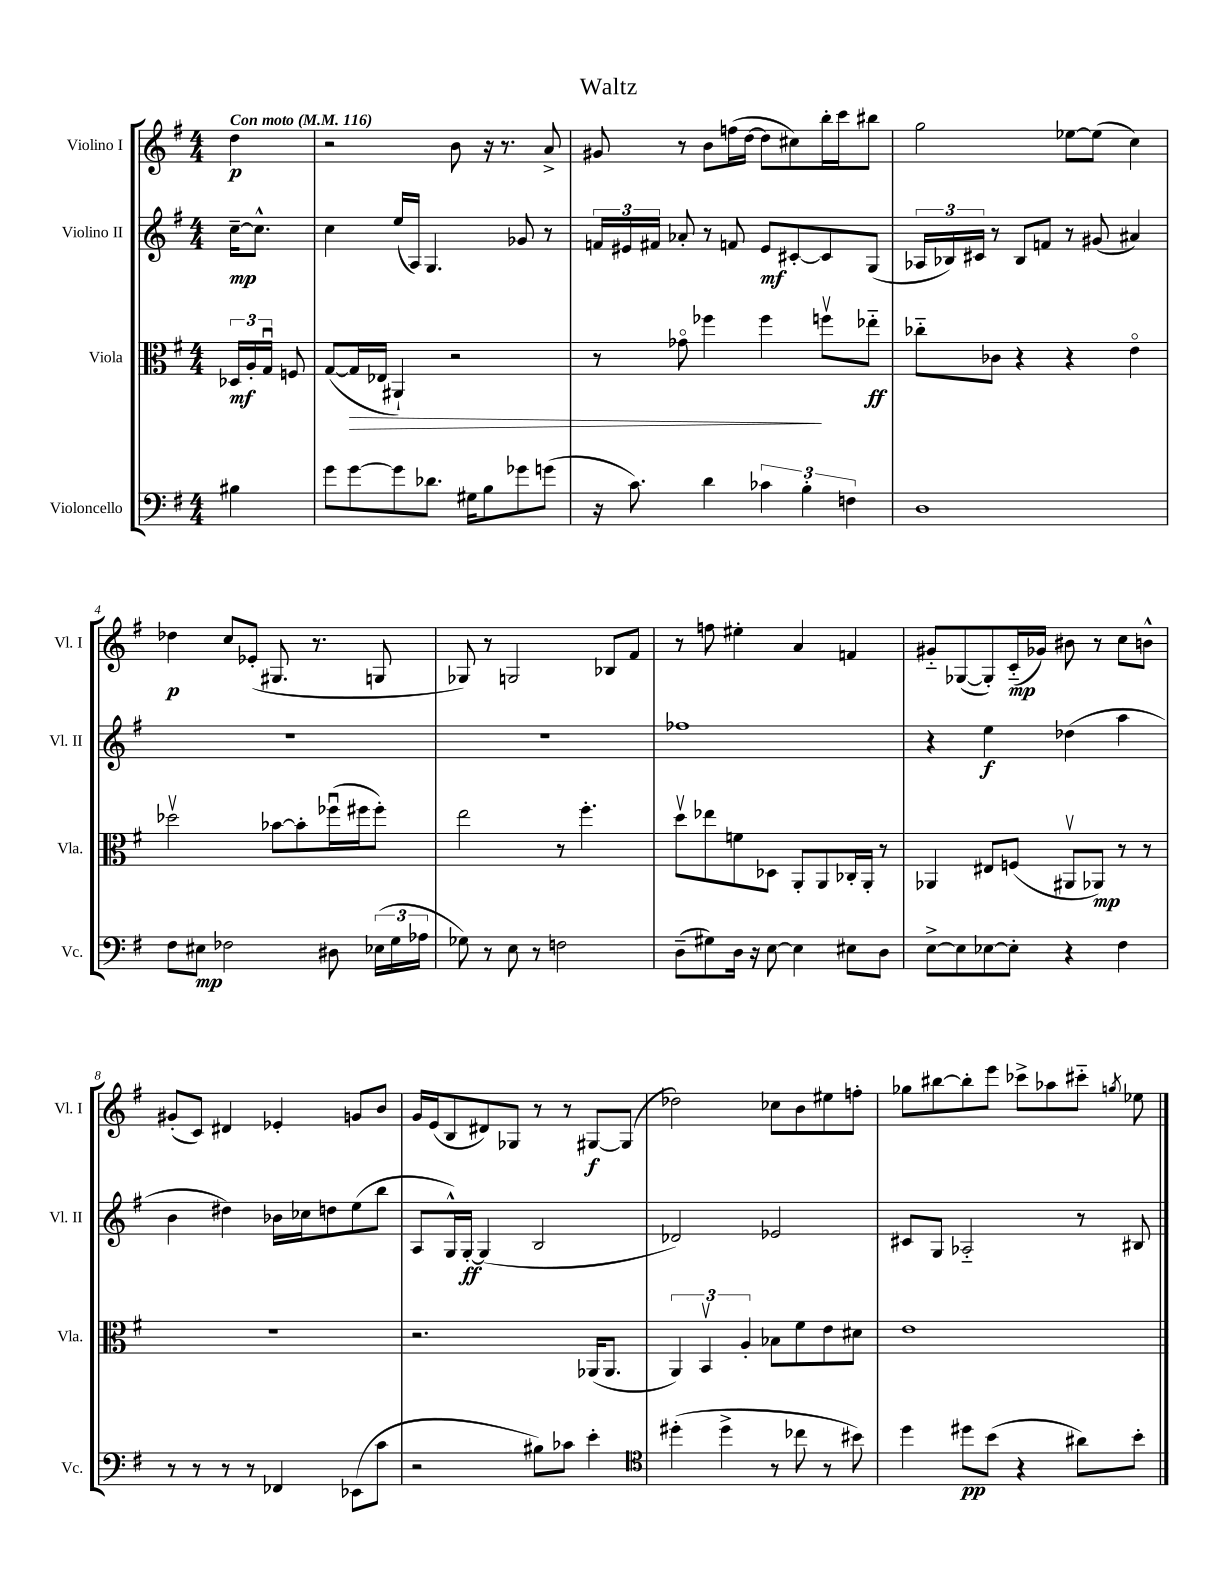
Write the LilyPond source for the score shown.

\header { title = "Waltz" }
<<
\new StaffGroup <<
\new Staff = "s0" \with { instrumentName = "Violino I" shortInstrumentName = "Vl. I" } {
    \clef treble \key g \major \numericTimeSignature \time 4/4 \partial 4 \tempo "Con moto" 4 = 116
    \autoBeamOff d''4\p |
    r2 b'8 r16 r8. a'8-> |
    gis'8 r8 b'8[ f''16( d''16]~ d''8[ cis''8) b''16-. c'''16 bis''8] |
    g''2 ees''8[~ ees''8]( c''4) |
    des''4\p c''8[ ees'8]-.( gis8. r8. g8 |
    ges8) r8 g2 bes8[ fis'8] |
    r8 f''8 eis''4-. a'4 f'4 |
    gis'8[-_ ges8~( ges8-.) c'16-_\mp( ges'16]) bis'8 r8 c''8[ b'8]-^ |
    gis'8[-.( c'8]) dis'4 ees'4-. g'8[ b'8] |
    g'16[ e'16( b8 dis'8) ges8] r8 r8 gis8[~\f gis8]( |
    des''2) ces''8[ b'8 eis''8 f''8]-. |
    ges''8[ bis''8~ bis''8-. e'''8] ces'''8[-> aes''8 cis'''8]-_ \acciaccatura { g''8 } ees''8 \bar "|." |
}
\new Staff = "s1" \with { instrumentName = "Violino II" shortInstrumentName = "Vl. II" } {
    \clef treble \key g \major \numericTimeSignature \time 4/4 \partial 4
    \autoBeamOff c''16[~--\mp c''8.]-^ |
    c''4 e''16[( a16]) g4. ges'8 r8 |
    \tuplet 3/2 { f'16[ eis'16 fis'16] } aes'8-. r8 f'8 eis'8[\mf cis'8~-. cis'8 g8]( |
    \tuplet 3/2 { aes16[ bes16) cis'16] } r8 bes8[ f'8] r8 gis'8( ais'4) |
    R1 |
    R1 |
    fes''1 |
    r4 e''4\f des''4( a''4 |
    b'4 dis''4) bes'16[ ces''16 d''8 e''8( b''8] |
    a8[ g16-^) g16]~-.\ff g4( b2 |
    des'2) ees'2 |
    cis'8[ g8] aes2-_ r8 bis8 \bar "|." |
}
\new Staff = "s2" \with { instrumentName = "Viola" shortInstrumentName = "Vla." } {
    \clef alto \key g \major \numericTimeSignature \time 4/4 \partial 4
    \autoBeamOff \tuplet 3/2 { des16[\mf a16-. g16]\downbow } f8 |
    g8[~( g16\> ees16] ais,4-!) r2 |
    r8 ges'8\flageolet fes''4 fes''4\! f''8[\upbow ees''8]-_\ff |
    ces''8[-_ ces'8] r4 r4 e'4\flageolet |
    des''2\upbow bes'8[~ bes'8-. fes''16\downbow( fis''16 fis''8]-.) |
    e''2 r8 fis''4.-. |
    d''8[\upbow ees''8 f'8 des8] a,8[-. a,8 ces16-. a,16]-. r8 |
    aes,4 eis8[ f8]( ais,8[\upbow aes,8]\mp) r8 r8 |
    R1 |
    r2. aes,16[( aes,8.] |
    \tuplet 3/2 { a,4) b,4\upbow a4-. } bes8[ fis'8 e'8 dis'8] |
    e'1 \bar "|." |
}
\new Staff = "s3" \with { instrumentName = "Violoncello" shortInstrumentName = "Vc." } {
    \clef bass \key g \major \numericTimeSignature \time 4/4 \partial 4
    \autoBeamOff bis4 |
    g'8[ g'8~ g'8 des'8.] gis16[ b8 ges'8 g'8]( |
    r16 c'8.) d'4 \tuplet 3/2 { ces'4 b4-. f4 } |
    d1 |
    fis8[ eis8]\mp fes2 dis8 \tuplet 3/2 { ees16[( g16 aes16] } |
    ges8) r8 e8 r8 f2 |
    d8[--( gis8) d16] r16 e8~ e4 eis8[ d8] |
    e8[~-> e8 ees8~ ees8]-. r4 fis4 |
    r8 r8 r8 r8 fes,4 ees,8[( c'8] |
    r2 bis8[) ces'8] e'4-. |
    \clef tenor dis''4-.( dis''4-> r8 ces''8 r8 bis'8) |
    d''4 dis''8[\pp b'8]( r4 ais'8[) b'8]-. \bar "|." |
}
>>
>>
